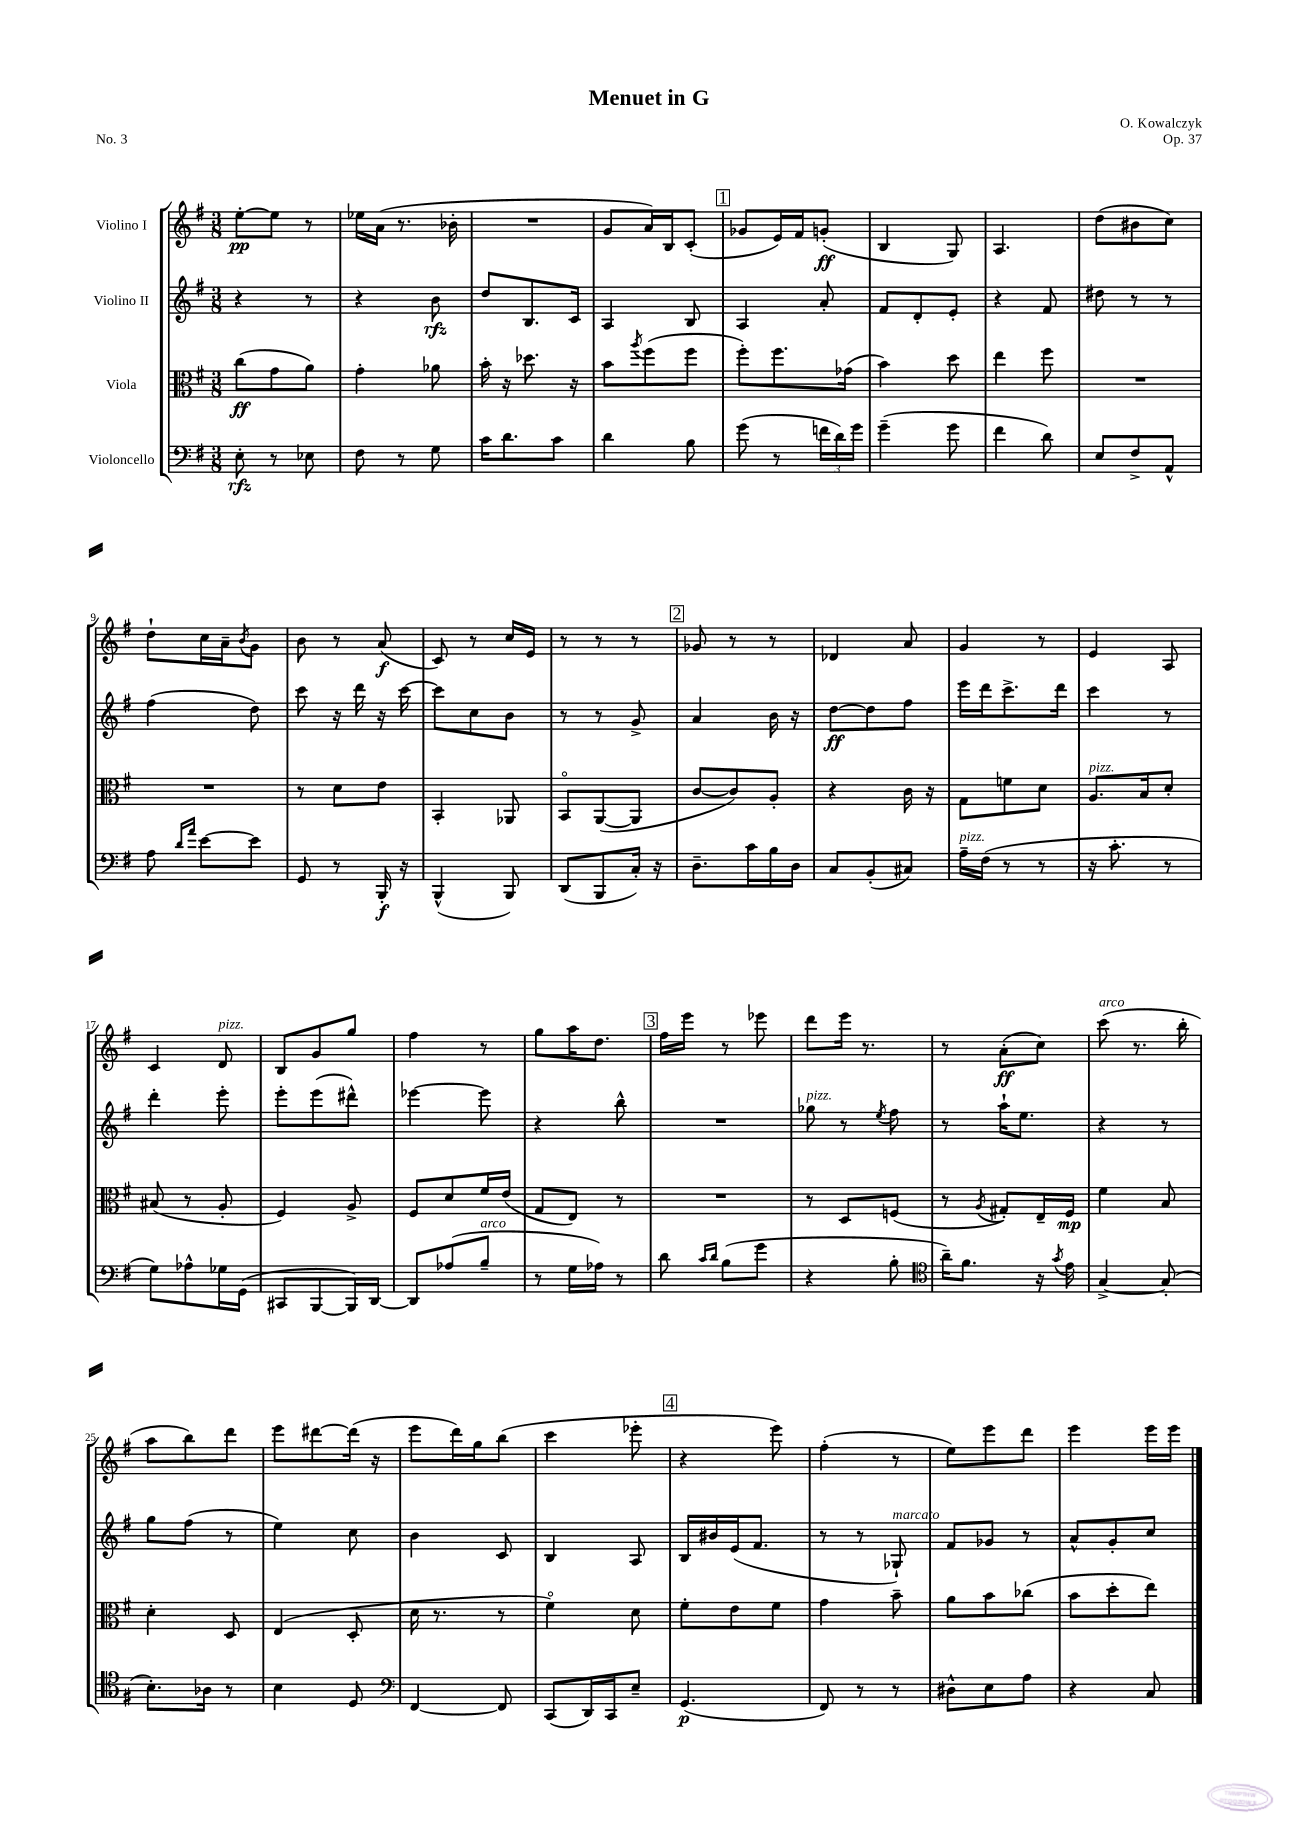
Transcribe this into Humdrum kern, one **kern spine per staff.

**kern	**dynam	**kern	**dynam	**kern	**dynam	**kern	**dynam
*part4	*part4	*part3	*part3	*part2	*part2	*part1	*part1
*staff4	*staff4	*staff3	*staff3	*staff2	*staff2	*staff1	*staff1
*I"Violoncello	*	*I"Viola	*	*I"Violino II	*	*I"Violino I	*
*clefF4	*	*clefC3	*	*clefG2	*	*clefG2	*
*k[f#]	*	*k[f#]	*	*k[f#]	*	*k[f#]	*
*M3/8	*	*M3/8	*	*M3/8	*	*M3/8	*
=1	=1	=1	=1	=1	=1	=1	=1
8E'\	rfz	(8cc\L	ff	4r	.	[8ee'\L	pp
8r	.	8g\	.	.	.	8ee\J]	.
8E-X\	.	8a\J)	.	8r	.	8r	.
=2	=2	=2	=2	=2	=2	=2	=2
8F#\	.	4g'\	.	4r	.	16ee-X\LL	.
.	.	.	.	.	.	(16a\JJ	.
8r	.	.	.	.	.	8.r	.
8G\	.	8a-X\	.	8b\	rfz	.	.
.	.	.	.	.	.	16b-X'\	.
=3	=3	=3	=3	=3	=3	=3	=3
16c\KL	.	16b'\	.	8dd/L	.	4.r	.
8.d\	.	16r	.	.	.	.	.
.	.	8.dd-X\	.	8.B/	.	.	.
8c\J	.	.	.	.	.	.	.
.	.	16r	.	16c/Jk	.	.	.
=4	=4	=4	=4	=4	=4	=4	=4
4d\	.	8b\L	.	4A/	.	8g/L	.
.	.	8qaa/	.	.	.	.	.
.	.	(8ff#\	.	.	.	16a/L)	.
.	.	.	.	.	.	16B/J	.
8B\	.	8ff#\J	.	8B/	.	(8c'/J	.
!!LO:REH:place=s1:t=1
=5	=5	=5	=5	=5	=5	=5	=5
(8g\	.	8ff#'\L)	.	4A/	.	8g-X/L	.
8r	.	8.ff#\	.	.	.	16e/L)	.
.	.	.	.	.	.	16f#/J	.
24fn\LL	.	.	.	8a'/	.	(8gn'/J	ff
24d\)	.	.	.	.	.	.	.
.	.	(16g-X\Jk	.	.	.	.	.
24g\JJ	.	.	.	.	.	.	.
=6	=6	=6	=6	=6	=6	=6	=6
(4g~\	.	4b\)	.	8f#/L	.	4B/	.
.	.	.	.	8d'/	.	.	.
8g\	.	8dd\	.	8e'/J	.	8G/)	.
=7	=7	=7	=7	=7	=7	=7	=7
4f#\	.	4ee\	.	4r	.	4.A/	.
8d\)	.	8ff#\	.	8f#/	.	.	.
=8	=8	=8	=8	=8	=8	=8	=8
8E/L	.	4.r	.	8dd#X\	.	(8dd\L	.
8F#^/	.	.	.	8r	.	8b#X\	.
8AA^^/J	.	.	.	8r	.	8cc\J)	.
!!LO:LB:g=z
=9	=9	=9	=9	=9	=9	=9	=9
8A\	.	4.r	.	(4ff#\	.	8dd`\L	.
16qqd/LL	.	.	.	.	.	.	.
16qqa/JJ	.	.	.	.	.	.	.
[8e\L	.	.	.	.	.	16cc\L	.
.	.	.	.	.	.	16a~\J	.
.	.	.	.	.	.	8qb/	.
8e\J]	.	.	.	8dd\)	.	8g\J	.
=10	=10	=10	=10	=10	=10	=10	=10
8GG/	.	8r	.	8ccc\	.	8b\	.
8r	.	8d\L	.	16r	.	8r	.
.	.	.	.	16ddd\	.	.	.
16BBB'/	f	8e\J	.	16r	.	(8a/	f
16r	.	.	.	[16ccc\	.	.	.
=11	=11	=11	=11	=11	=11	=11	=11
(4BBB^^/	.	4BB'/	.	8ccc\L]	.	8c/)	.
.	.	.	.	8cc\	.	8r	.
8BBB/)	.	8AA-X/	.	8b\J	.	16cc/LL	.
.	.	.	.	.	.	16e/JJ	.
=12	=12	=12	=12	=12	=12	=12	=12
(8DD/L	.	8BB/L	.	8r	.	8r	.
8BBB/	.	([8AA/	.	8r	.	8r	.
16C'/Jk)	.	8AA/J]	.	8g^/	.	8r	.
16r	.	.	.	.	.	.	.
!!LO:REH:place=s1:t=2
=13	=13	=13	=13	=13	=13	=13	=13
8.D~\L	.	[8c/L	.	4a/	.	8g-X/	.
.	.	8c/])	.	.	.	8r	.
16c\L	.	.	.	.	.	.	.
16B\	.	8A'/J	.	16b\	.	8r	.
16D\JJ	.	.	.	16r	.	.	.
=14	=14	=14	=14	=14	=14	=14	=14
8C/L	.	4r	.	[8dd\L	ff	4d-X/	.
(8BB'/	.	.	.	8dd\]	.	.	.
8C#X/J)	.	16c\	.	8ff#\J	.	8a/	.
.	.	16r	.	.	.	.	.
=15	=15	=15	=15	=15	=15	=15	=15
!LO:TX:a:i:t=pizz.	!	!	!	!	!	!	!
16A~\LL	.	8G\L	.	16eee\LL	.	4g/	.
(16F#\JJ	.	.	.	16ddd\J	.	.	.
8r	.	8fn\	.	8.ccc^\	.	.	.
8r	.	8d\J	.	.	.	8r	.
.	.	.	.	16ddd\Jk	.	.	.
=16	=16	=16	=16	=16	=16	=16	=16
!	!	!LO:TX:a:i:t=pizz.	!	!	!	!	!
16r	.	8.A/L	.	4ccc\	.	4e/	.
8.c'\	.	.	.	.	.	.	.
.	.	16B/k	.	.	.	.	.
8r	.	8d'/J	.	8r	.	8A/	.
!!LO:LB:g=z
=17	=17	=17	=17	=17	=17	=17	=17
8G\L)	.	(8B#X/	.	4ddd'\	.	4c/	.
8A-X^^\	.	8r	.	.	.	.	.
!	!	!	!	!	!	!LO:TX:a:i:t=pizz.	!
16G-X\L	.	8A'/	.	8eee'\	.	8d/	.
(16GG\JJ	.	.	.	.	.	.	.
=18	=18	=18	=18	=18	=18	=18	=18
8CC#X/L	.	4F#/)	.	8eee'\L	.	8B/L	.
[8BBB/	.	.	.	(8eee\	.	8g/	.
16BBB/L])	.	8A^/	.	8ddd#X^^\J)	.	8gg/J	.
[16DD/JJ	.	.	.	.	.	.	.
=19	=19	=19	=19	=19	=19	=19	=19
8DD/L]	.	8F#/L	.	[4eee-X\	.	4ff#\	.
(8A-X/	.	8d/	.	.	.	.	.
!LO:TX:a:i:t=arco	!	!	!	!	!	!	!
8B~/J	.	16f#/L	.	8eee-\]	.	8r	.
.	.	(16e/JJ	.	.	.	.	.
=20	=20	=20	=20	=20	=20	=20	=20
8r	.	8G/L	.	4r	.	8gg\L	.
16G\LL	.	8E/J)	.	.	.	16aa\K	.
16A-X\JJ)	.	.	.	.	.	8.dd\J	.
8r	.	8r	.	8bb^^\	.	.	.
!!LO:REH:place=s1:t=3
=21	=21	=21	=21	=21	=21	=21	=21
8d\	.	4.r	.	4.r	.	16ff#\LL	.
.	.	.	.	.	.	16eee\JJ	.
16qqc/LL	.	.	.	.	.	.	.
16qqd/JJ	.	.	.	.	.	.	.
(8B\L	.	.	.	.	.	8r	.
8g\J	.	.	.	.	.	8eee-X\	.
=22	=22	=22	=22	=22	=22	=22	=22
!	!	!	!	!LO:TX:a:i:t=pizz.	!	!	!
4r	.	8r	.	8gg-X\	.	8ddd\L	.
.	.	8D/L	.	8r	.	16eee\Jk	.
.	.	.	.	.	.	8.r	.
.	.	.	.	8qee/	.	.	.
8B'\	.	(8Fn/J	.	8ff#\	.	.	.
=23	=23	=23	=23	=23	=23	=23	=23
*clefC4	*	*	*	*	*	*	*
16a~\KL)	.	8r	.	8r	.	8r	.
8.f#\J	.	.	.	.	.	.	.
.	.	8qA/	.	.	.	.	.
.	.	8G#X'/L)	.	16aa`\KL	.	(8a'\L	ff
.	.	.	.	8.ee\J	.	.	.
16r	.	16E~/L	.	.	.	8cc\J)	.
8qg/	.	.	.	.	.	.	.
16e\	.	16F#/JJ	mp	.	.	.	.
=24	=24	=24	=24	=24	=24	=24	=24
!	!	!	!	!	!	!LO:TX:a:i:t=arco	!
[4G^/	.	4f#\	.	4r	.	(8ccc\	.
.	.	.	.	.	.	8.r	.
(8G'/]	.	8B/	.	8r	.	.	.
.	.	.	.	.	.	16bb'\	.
!!LO:LB:g=z
=25	=25	=25	=25	=25	=25	=25	=25
8.B'\L)	.	4d'\	.	8gg\L	.	8aa\L	.
.	.	.	.	(8ff#\J	.	8bb\)	.
16A-X\Jk	.	.	.	.	.	.	.
8r	.	8D/	.	8r	.	8ddd\J	.
=26	=26	=26	=26	=26	=26	=26	=26
4B\	.	(4E/	.	4ee\)	.	8eee\L	.
.	.	.	.	.	.	[8ddd#X\	.
8D/	.	8D'/	.	8cc\	.	(16ddd#\Jk]	.
.	.	.	.	.	.	16r	.
=27	=27	=27	=27	=27	=27	=27	=27
*clefF4	*	*	*	*	*	*	*
[4FF#/	.	16d\	.	4b\	.	8eee\L	.
.	.	8.r	.	.	.	.	.
.	.	.	.	.	.	16ddd\L)	.
.	.	.	.	.	.	16gg\J	.
8FF#/]	.	8r	.	8c/	.	(8bb\J	.
=28	=28	=28	=28	=28	=28	=28	=28
(8CC/L	.	4f#\)	.	4B/	.	4ccc\	.
16DD/L)	.	.	.	.	.	.	.
16CC/J	.	.	.	.	.	.	.
8E~/J	.	8d\	.	8A/	.	8eee-X'\	.
!!LO:REH:place=s1:t=4
=29	=29	=29	=29	=29	=29	=29	=29
(4.GG/	p	8f#'\L	.	16B/LL	.	4r	.
.	.	.	.	16b#X/	.	.	.
.	.	8e\	.	(16e/J	.	.	.
.	.	.	.	8.f#/J	.	.	.
.	.	8f#\J	.	.	.	8eee\)	.
=30	=30	=30	=30	=30	=30	=30	=30
8FF#/)	.	4g\	.	8r	.	(4ff#'\	.
8r	.	.	.	8r	.	.	.
!	!	!	!	!LO:TX:a:i:t=marcato	!	!	!
8r	.	8b~\	.	8G-X`/)	.	8r	.
=31	=31	=31	=31	=31	=31	=31	=31
8D#X^^\L	.	8a\L	.	8f#/L	.	8ee\L)	.
8E\	.	8b\	.	8g-X/J	.	8eee\	.
8A\J	.	(8cc-X\J	.	8r	.	8ddd\J	.
=32	=32	=32	=32	=32	=32	=32	=32
4r	.	8b\L	.	8a^^/L	.	4eee\	.
.	.	8dd'\	.	8g'/	.	.	.
8C/	.	8ee\J)	.	8cc/J	.	16eee\LL	.
.	.	.	.	.	.	16eee\JJ	.
==	==	==	==	==	==	==	==
*-	*-	*-	*-	*-	*-	*-	*-
